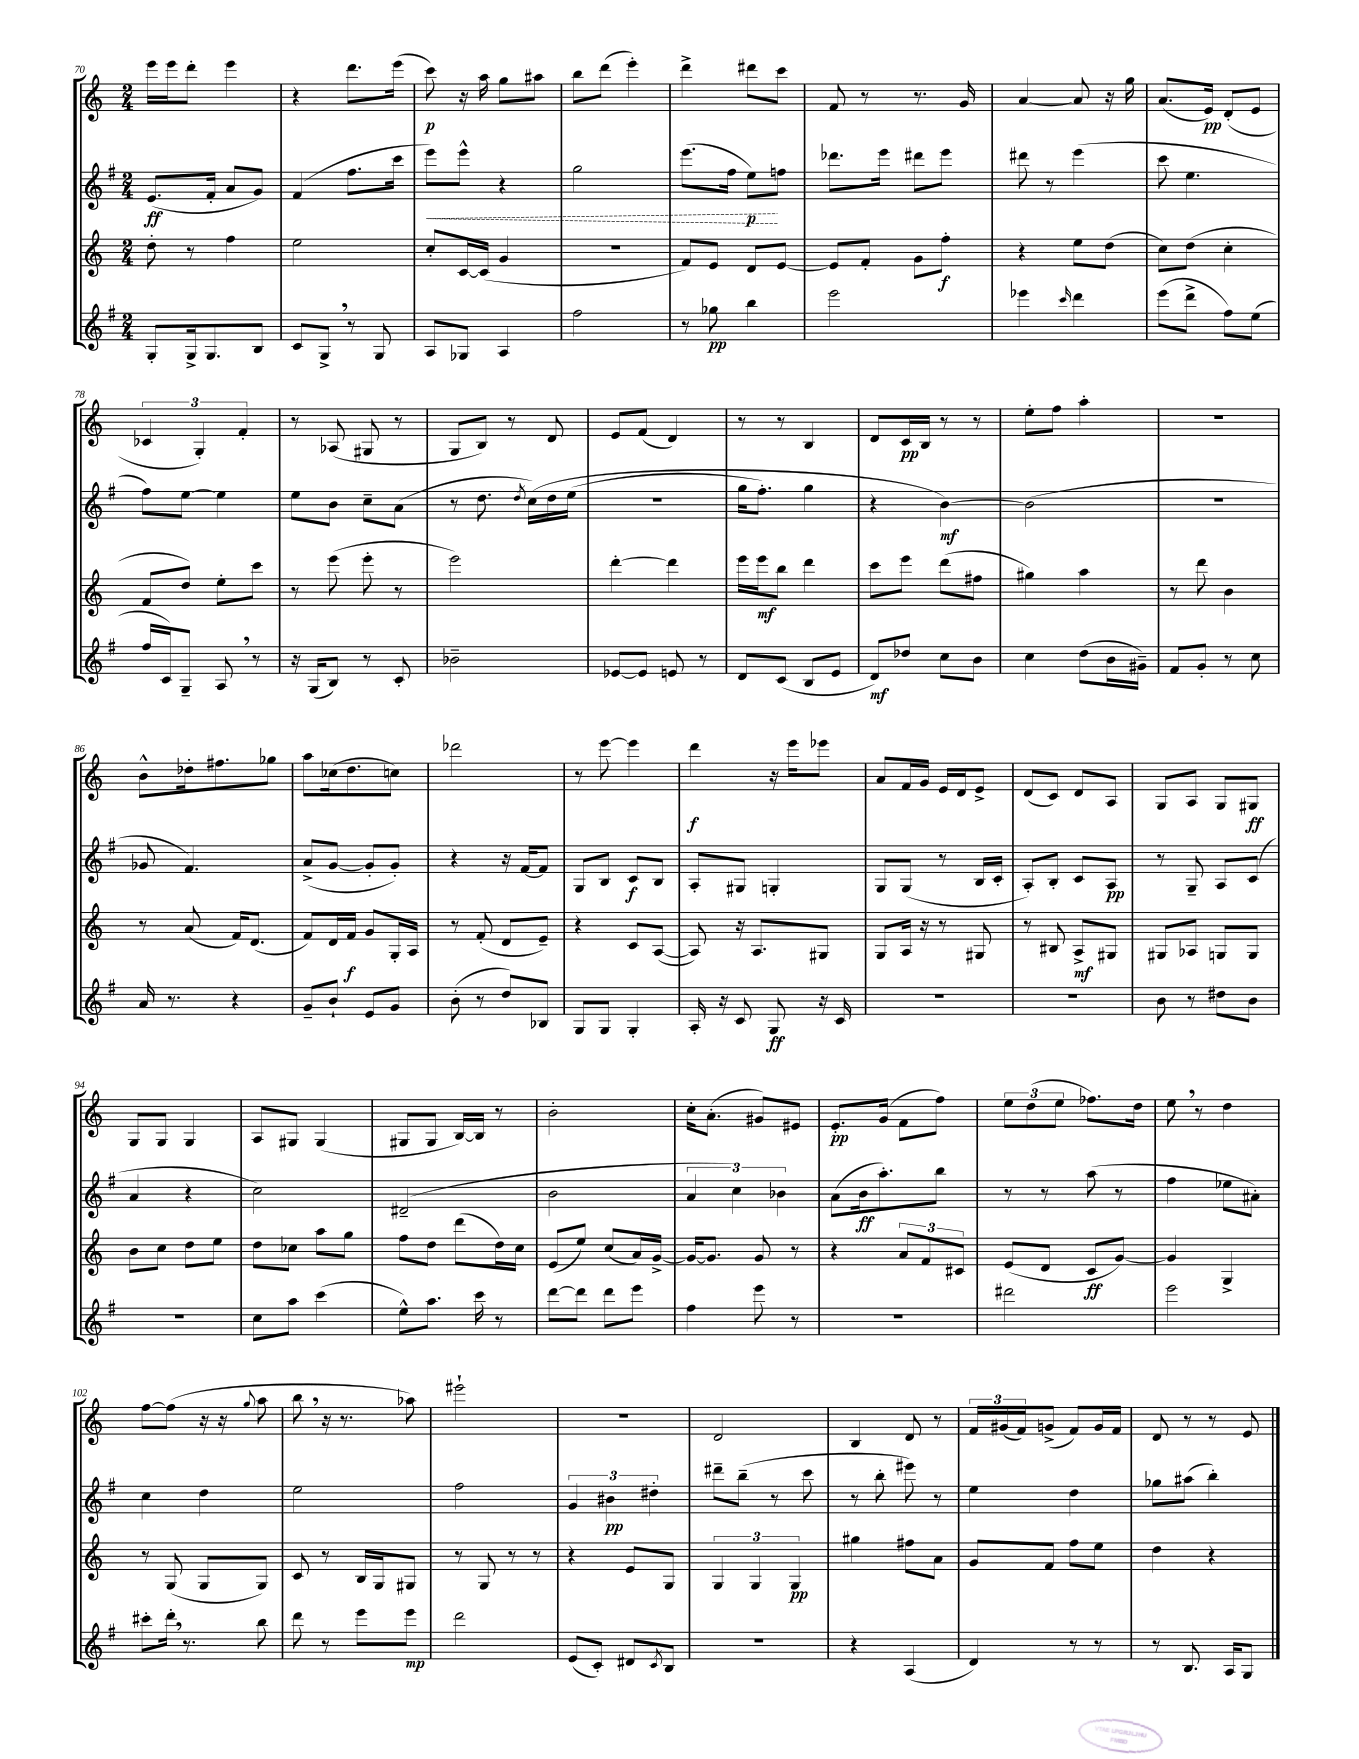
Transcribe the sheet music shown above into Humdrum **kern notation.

**kern	**dynam	**kern	**dynam	**kern	**dynam	**kern	**dynam
*part4	*part4	*part3	*part3	*part2	*part2	*part1	*part1
*staff4	*staff4	*staff3	*staff3	*staff2	*staff2	*staff1	*staff1
*clefG2	*	*clefG2	*	*clefG2	*	*clefG2	*
*k[f#]	*	*k[]	*	*k[f#]	*	*k[]	*
*M2/4	*	*M2/4	*	*M2/4	*	*M2/4	*
=70	=70	=70	=70	=70	=70	=70	=70
8G'/L	.	8dd'\	.	(8.e/L	ff	16eee\LL	.
.	.	.	.	.	.	16eee\J	.
16G^/k	.	8r	.	.	.	8ddd'\J	.
8.G/	.	.	.	16f#'/Jk	.	.	.
.	.	4ff\	.	8a/L	.	4eee\	.
8B/J	.	.	.	8g/J)	.	.	.
=71	=71	=71	=71	=71	=71	=71	=71
8c/L	.	2ee\	.	(4f#/	.	4r	.
8G^,/J	.	.	.	.	.	.	.
8r	.	.	.	8.ff#\L	.	8.ddd\L	.
8G/	.	.	.	.	.	.	.
.	.	.	.	16ccc\Jk	.	(16eee\Jk	.
=72	=72	=72	=72	=72	=72	=72	=72
!	!	!	!	!	!LO:HP:b	!	!
8A/L	.	8cc'/L	.	8eee\L)	<	8ccc\)	p
8G-X/J	.	[16c/L	.	8eee^^\J	.	16r	.
.	.	(16c/JJ]	.	.	.	16aa\	.
4A/	.	4g/	.	4r	.	8gg\L	.
.	.	.	.	.	.	8aa#X\J	.
=73	=73	=73	=73	=73	=73	=73	=73
2ff#\	.	2r	.	2gg\	.	8bb\L	.
.	.	.	.	.	.	(8ddd\J	.
.	.	.	.	.	.	4eee'\)	.
=74	=74	=74	=74	=74	=74	=74	=74
8r	.	8f/L)	.	(8.eee\L	.	4ddd^\	.
8gg-X\	pp	8e/J	.	.	.	.	.
.	.	.	.	16ff#\Jk	.	.	.
4bb\	.	8d/L	.	8ee\L)	p	8ddd#X\L	.
.	.	[8e/J	.	8ffn\J	[	8ccc\J	.
=75	=75	=75	=75	=75	=75	=75	=75
2eee\	.	8e/L]	.	8.ddd-X\L	.	8f/	.
.	.	8f'/J	.	.	.	8r	.
.	.	.	.	16eee\Jk	.	.	.
.	.	8g\L	.	8ddd#X\L	.	8.r	.
.	.	8ff'\J	f	8eee\J	.	.	.
.	.	.	.	.	.	16g/	.
=76	=76	=76	=76	=76	=76	=76	=76
4eee-X\	.	4r	.	8ddd#X\	.	[4a/	.
.	.	.	.	8r	.	.	.
16qqccc/	.	.	.	.	.	.	.
4ddd\	.	8ee\L	.	(4eee\	.	8a/]	.
.	.	(8dd\J	.	.	.	16r	.
.	.	.	.	.	.	16gg\	.
=77	=77	=77	=77	=77	=77	=77	=77
(8eee\L	.	8cc\L)	.	8ccc\	.	(8.a/L	.
8ddd^\J	.	(8dd\J	.	4.ee\	.	.	.
.	.	.	.	.	.	16e/Jk)	pp
8ff#\L)	.	4cc'\	.	.	.	(8d'/L	.
(8ee\J	.	.	.	.	.	8e/J	.
!!LO:LB:g=z
=78	=78	=78	=78	=78	=78	=78	=78
16ff#/LL	.	8f/L	.	8ff#\L)	.	6c-X/	.
16c/J)	.	.	.	.	.	.	.
8G~/J	.	8dd/J)	.	[8ee\J	.	.	.
.	.	.	.	.	.	6G'/)	.
8A,/	.	8ee'\L	.	4ee\]	.	.	.
.	.	.	.	.	.	6f'/	.
8r	.	8ccc\J	.	.	.	.	.
=79	=79	=79	=79	=79	=79	=79	=79
16r	.	8r	.	8ee\L	.	8r	.
(16G/KL	.	.	.	.	.	.	.
8B/J)	.	(8eee\	.	8b\J	.	(8A-X/	.
8r	.	8eee'\	.	8cc~\L	.	8G#X/	.
8c'/	.	8r	.	(8a\J	.	8r	.
=80	=80	=80	=80	=80	=80	=80	=80
2b-X~\	.	2eee\)	.	8r	.	8G/L	.
.	.	.	.	8.dd\	.	8B/J)	.
.	.	.	.	.	.	8r	.
.	.	.	.	8qdd/	.	.	.
.	.	.	.	(16cc\LL)	.	.	.
.	.	.	.	16dd\	.	8d/	.
.	.	.	.	(16ee\JJ	.	.	.
=81	=81	=81	=81	=81	=81	=81	=81
[8e-X/L	.	[4ddd'\	.	2r	.	8e/L	.
8e-/J]	.	.	.	.	.	(8f/J	.
8en/	.	4ddd\]	.	.	.	4d/)	.
8r	.	.	.	.	.	.	.
=82	=82	=82	=82	=82	=82	=82	=82
8d/L	.	16eee\LL	.	16gg\KL	.	8r	.
.	.	16eee\J	mf	8.ff#'\J)	.	.	.
(8c/J	.	8bb\J	.	.	.	8r	.
8B/L	.	4ddd\	.	4gg\	.	4B/	.
8e/J	.	.	.	.	.	.	.
=83	=83	=83	=83	=83	=83	=83	=83
8d/L)	mf	8ccc\L	.	4r	.	8d/L	.
8dd-X/J	.	8eee\J	.	.	.	16c/L	pp
.	.	.	.	.	.	16B/JJ	.
8cc\L	.	(8ddd\L	.	[4b\)	mf	8r	.
8b\J	.	8ff#X\J	.	.	.	8r	.
=84	=84	=84	=84	=84	=84	=84	=84
4cc\	.	4gg#X\)	.	(2b\]	.	8ee'\L	.
.	.	.	.	.	.	8ff\J	.
(8dd\L	.	4aa\	.	.	.	4aa'\	.
16b\L	.	.	.	.	.	.	.
16g#X~\JJ)	.	.	.	.	.	.	.
=85	=85	=85	=85	=85	=85	=85	=85
8f#/L	.	8r	.	2r	.	2r	.
8g'/J	.	8ddd\	.	.	.	.	.
8r	.	4b\	.	.	.	.	.
8cc\	.	.	.	.	.	.	.
!!LO:LB:g=z
=86	=86	=86	=86	=86	=86	=86	=86
16a/	.	8r	.	8g-X/	.	8b^^\L	.
8.r	.	.	.	.	.	.	.
.	.	(8a/	.	4.f#/)	.	16dd-X'\k	.
.	.	.	.	.	.	8.ff#X\	.
4r	.	16f/KL)	.	.	.	.	.
.	.	(8.d/J	.	.	.	.	.
.	.	.	.	.	.	8gg-X\J	.
=87	=87	=87	=87	=87	=87	=87	=87
8g~/L	.	8f/L)	.	(8a^/L	.	8aa\L	.
8b`/J	.	16d/L	.	[8g/J	.	(16cc-X\k	.
.	.	16f/JJ	f	.	.	8.dd\	.
8e/L	.	8g/L	.	8g'/L]	.	.	.
8g/J	.	16G'/L	.	8g'/J)	.	8ccn\J)	.
.	.	16A/JJ	.	.	.	.	.
=88	=88	=88	=88	=88	=88	=88	=88
(8b'\	.	8r	.	4r	.	2ddd-X\	.
8r	.	(8f'/	.	.	.	.	.
8dd/L)	.	8d/L	.	16r	.	.	.
.	.	.	.	[16f#/KL	.	.	.
8B-X/J	.	8e~/J)	.	8f#/J]	.	.	.
=89	=89	=89	=89	=89	=89	=89	=89
8G/L	.	4r	.	8G/L	.	8r	.
8G/J	.	.	.	8B/J	.	[8eee\	.
4G'/	.	8c/L	.	8c/L	f	4eee\]	.
.	.	([8A/J	.	8B/J	.	.	.
=90	=90	=90	=90	=90	=90	=90	=90
16A'/	.	8A/])	.	8A'/L	.	4ddd\	f
16r	.	.	.	.	.	.	.
8c/	.	16r	.	8G#X/J	.	.	.
.	.	8.A/L	.	.	.	.	.
8G/	ff	.	.	4Gn'/	.	16r	.
.	.	.	.	.	.	16eee\KL	.
16r	.	8G#X/J	.	.	.	8eee-X\J	.
16c/	.	.	.	.	.	.	.
=91	=91	=91	=91	=91	=91	=91	=91
2r	.	8G/L	.	8G/L	.	8a/L	.
.	.	16A/Jk	.	(8G/J	.	16f/L	.
.	.	16r	.	.	.	16g/JJ	.
.	.	8r	.	8r	.	16e/LL	.
.	.	.	.	.	.	16d/J	.
.	.	8G#X/	.	16B/LL	.	8e^/J	.
.	.	.	.	16c'/JJ	.	.	.
=92	=92	=92	=92	=92	=92	=92	=92
2r	.	8r	.	8A'/L)	.	(8d/L	.
.	.	8B#X/	.	8B'/J	.	8c/J)	.
.	.	8A^/L	mf	8c/L	.	8d/L	.
.	.	8G#X/J	.	8A/J	pp	8A/J	.
=93	=93	=93	=93	=93	=93	=93	=93
8b\	.	8G#X/L	.	8r	.	8G/L	.
8r	.	8A-X/J	.	8G~/	.	8A/J	.
8dd#X\L	.	8Gn/L	.	8A/L	.	8G/L	.
8b\J	.	8G/J	.	(8c/J	.	8G#X/J	ff
!!LO:LB:g=z
=94	=94	=94	=94	=94	=94	=94	=94
2r	.	8b\L	.	4a/	.	8G/L	.
.	.	8cc\J	.	.	.	8G/J	.
.	.	8dd\L	.	4r	.	4G/	.
.	.	8ee\J	.	.	.	.	.
=95	=95	=95	=95	=95	=95	=95	=95
8cc\L	.	8dd\L	.	2cc\)	.	8A/L	.
8aa\J	.	8cc-X\J	.	.	.	8G#X/J	.
(4ccc\	.	8aa\L	.	.	.	(4G#/	.
.	.	8gg\J	.	.	.	.	.
=96	=96	=96	=96	=96	=96	=96	=96
8ee^^\L)	.	8ff\L	.	(2d#X~/	.	8G#X/L	.
8.aa\J	.	8dd\J	.	.	.	8G#/J	.
.	.	(8ddd\L	.	.	.	[16B/LL)	.
16ccc\	.	.	.	.	.	16B/JJ]	.
8r	.	16dd\L)	.	.	.	8r	.
.	.	16cc\JJ	.	.	.	.	.
=97	=97	=97	=97	=97	=97	=97	=97
[8ddd\L	.	(8e/L	.	2b\	.	2b'\	.
8ddd\J]	.	8ee/J)	.	.	.	.	.
8ddd\L	.	(8cc/L	.	.	.	.	.
8eee\J	.	16a/L)	.	.	.	.	.
.	.	[16g^/JJ	.	.	.	.	.
=98	=98	=98	=98	=98	=98	=98	=98
4ff#\	.	16g/KL_	.	6a/	.	16cc'\KL	.
.	.	8.g/J]	.	.	.	(8.a'\J	.
.	.	.	.	6cc\)	.	.	.
8eee\	.	8g/	.	.	.	8g#X/L)	.
.	.	.	.	6b-X\	.	.	.
8r	.	8r	.	.	.	8e#X/J	.
=99	=99	=99	=99	=99	=99	=99	=99
2r	.	4r	.	(8a\L	.	8.e'/L	pp
.	.	.	.	16b\k	ff	.	.
.	.	.	.	8.aa'\)	.	(16g/Jk	.
.	.	12a/L	.	.	.	8f\L	.
.	.	12f/	.	.	.	.	.
.	.	.	.	8bb\J	.	8ff\J)	.
.	.	12c#X/J	.	.	.	.	.
=100	=100	=100	=100	=100	=100	=100	=100
2ddd#X\	.	(8e/L	.	8r	.	12ee\L	.
.	.	.	.	.	.	(12dd\	.
.	.	8d/J	.	8r	.	.	.
.	.	.	.	.	.	12ee\J	.
.	.	8c/L	ff	(8aa\	.	8.ff-X\L)	.
.	.	[8g/J)	.	8r	.	.	.
.	.	.	.	.	.	16dd\Jk	.
=101	=101	=101	=101	=101	=101	=101	=101
2eee\	.	4g/]	.	4ff#\	.	8ee,\	.
.	.	.	.	.	.	8r	.
.	.	4G^/	.	8ee-X\L	.	4dd\	.
.	.	.	.	8a#X'\J)	.	.	.
!!LO:LB:g=z
=102	=102	=102	=102	=102	=102	=102	=102
8ccc#X'\L	.	8r	.	4cc\	.	[8ff\L	.
16ddd',\Jk	.	(8G/	.	.	.	(8ff\J]	.
8.r	.	.	.	.	.	.	.
.	.	8G/L	.	4dd\	.	16r	.
.	.	.	.	.	.	16r	.
.	.	.	.	.	.	8qqgg/	.
8bb\	.	8G/J)	.	.	.	8aa\	.
=103	=103	=103	=103	=103	=103	=103	=103
8ddd\	.	8c/	.	2ee\	.	8bb,\	.
8r	.	8r	.	.	.	16r	.
.	.	.	.	.	.	8.r	.
8eee\L	.	16B/LL	.	.	.	.	.
.	.	16G/J	.	.	.	.	.
8eee\J	mp	8G#X/J	.	.	.	8aa-X\)	.
=104	=104	=104	=104	=104	=104	=104	=104
2ddd\	.	8r	.	2ff#\	.	2eee#X`\	.
.	.	8G/	.	.	.	.	.
.	.	8r	.	.	.	.	.
.	.	8r	.	.	.	.	.
=105	=105	=105	=105	=105	=105	=105	=105
(8e/L	.	4r	.	6g/	.	2r	.
8c'/J)	.	.	.	.	.	.	.
.	.	.	.	6b#X\	pp	.	.
8d#X/L	.	8e/L	.	.	.	.	.
.	.	.	.	6dd#X'\	.	.	.
8qc/	.	.	.	.	.	.	.
8B/J	.	8G/J	.	.	.	.	.
=106	=106	=106	=106	=106	=106	=106	=106
2r	.	6G/	.	8ddd#X~\L	.	2d/	.
.	.	.	.	(8bb~\J	.	.	.
.	.	6G/	.	.	.	.	.
.	.	.	.	8r	.	.	.
.	.	6G/	pp	.	.	.	.
.	.	.	.	8ccc\	.	.	.
=107	=107	=107	=107	=107	=107	=107	=107
4r	.	4gg#X\	.	8r	.	4B/	.
.	.	.	.	8bb'\	.	.	.
(4A/	.	8ff#X\L	.	8eee#X\)	.	8d/	.
.	.	8a\J	.	8r	.	8r	.
=108	=108	=108	=108	=108	=108	=108	=108
4d/)	.	8g/L	.	4ee\	.	24f/LL	.
.	.	.	.	.	.	(24g#X/	.
.	.	.	.	.	.	24f/J)	.
.	.	8f/J	.	.	.	(8gn^/J	.
8r	.	8ff\L	.	4dd\	.	8f/L)	.
8r	.	8ee\J	.	.	.	16g/L	.
.	.	.	.	.	.	16f/JJ	.
=109	=109	=109	=109	=109	=109	=109	=109
8r	.	4dd\	.	8gg-X\L	.	8d/	.
8.B/	.	.	.	(8aa#X\J	.	8r	.
.	.	4r	.	4bb'\)	.	8r	.
16A/KL	.	.	.	.	.	.	.
8G/J	.	.	.	.	.	8e/	.
==	==	==	==	==	==	==	==
*-	*-	*-	*-	*-	*-	*-	*-
